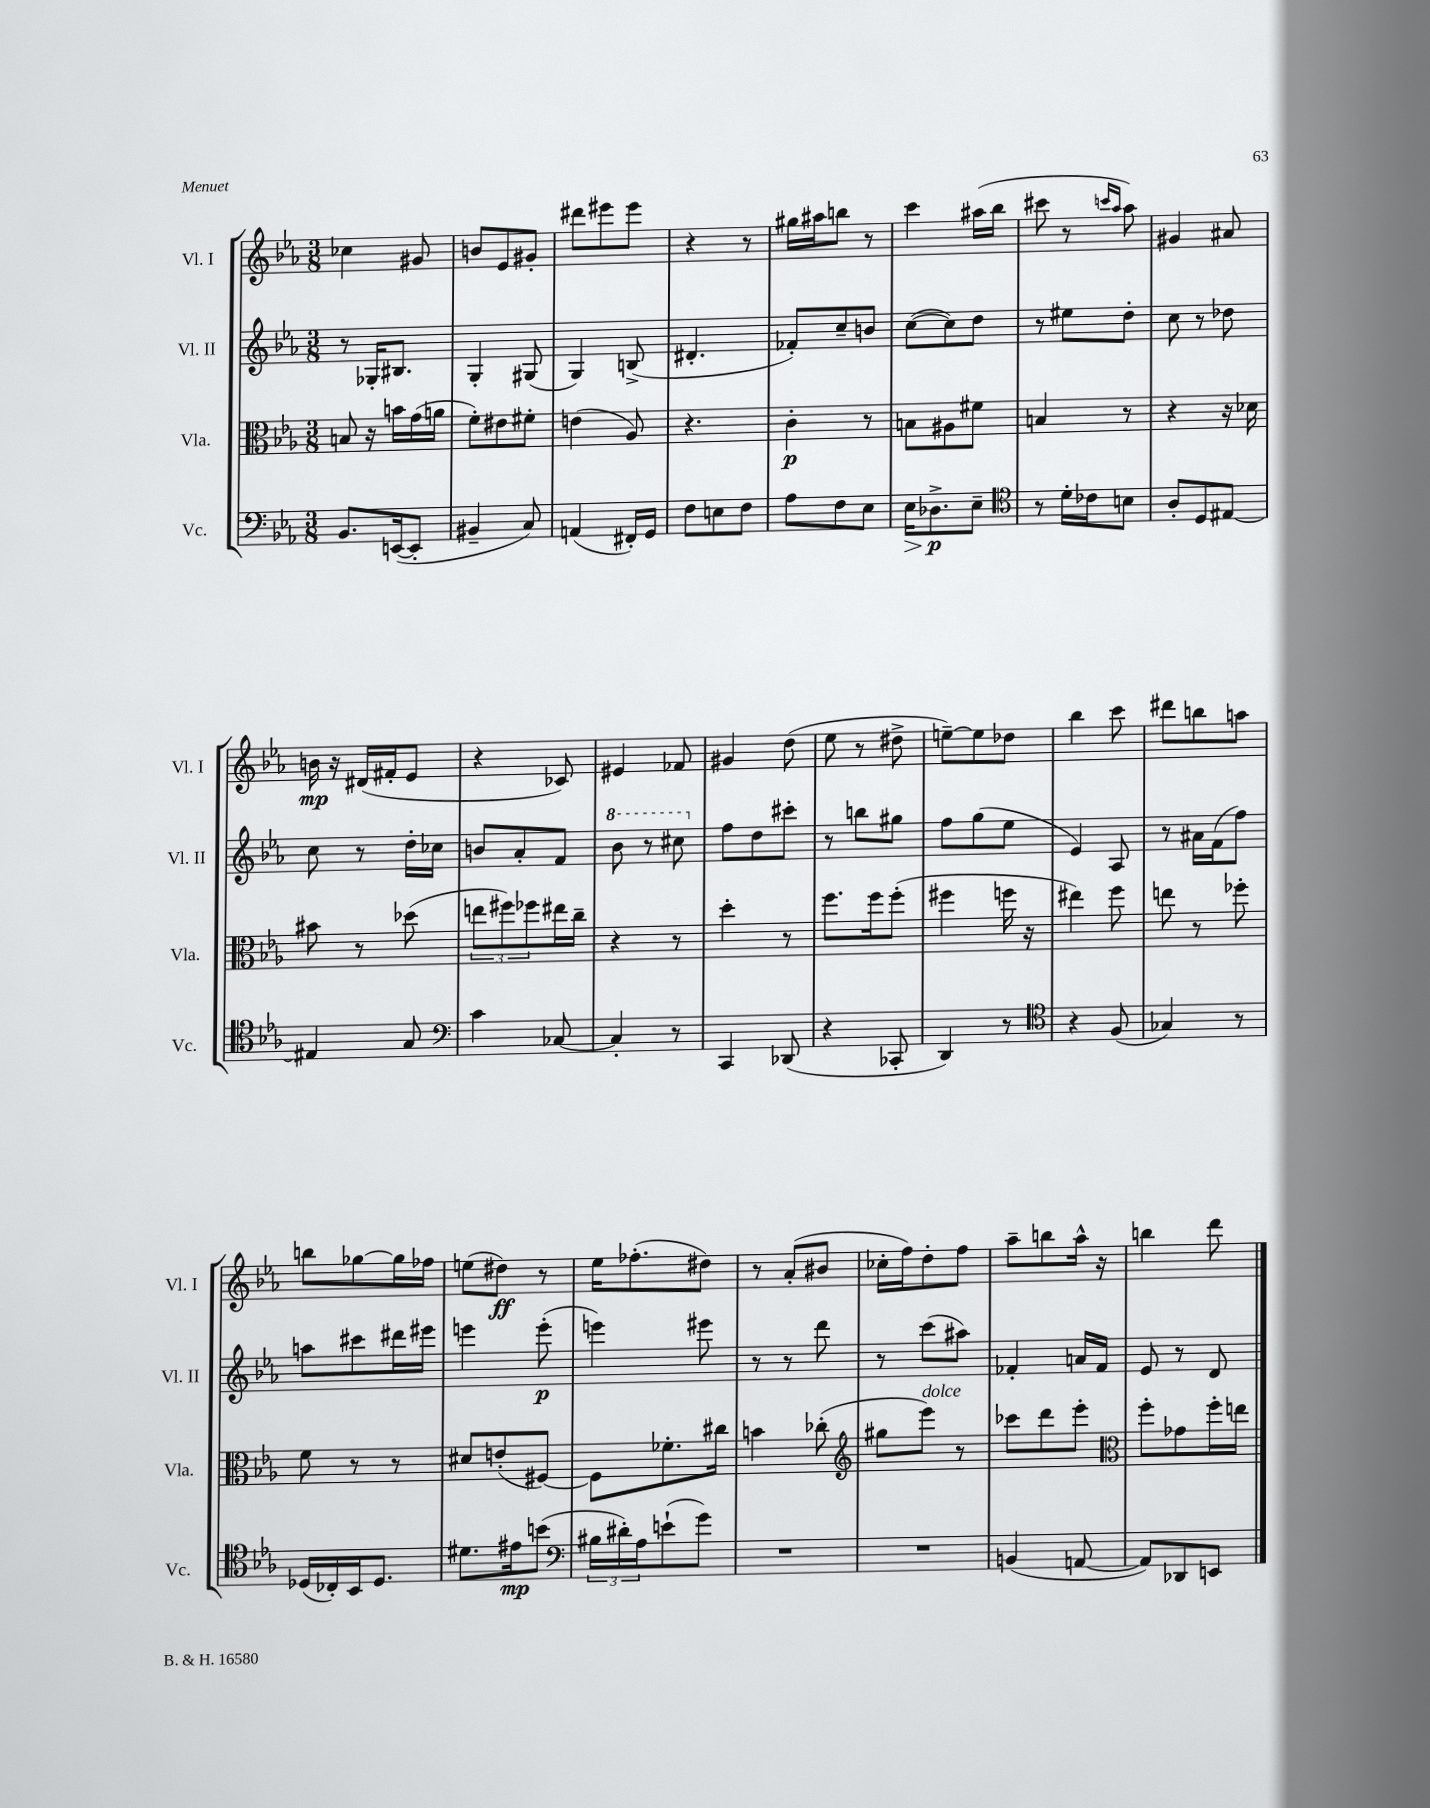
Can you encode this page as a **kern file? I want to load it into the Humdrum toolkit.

**kern	**kern	**kern	**kern
*staff4	*staff3	*staff2	*staff1
*clefF4	*clefC3	*clefG2	*clefG2
*k[b-e-a-]	*k[b-e-a-]	*k[b-e-a-]	*k[b-e-a-]
*M3/8	*M3/8	*M3/8	*M3/8
8.BB-	8B	8r	4cc-
.	16r	16G-'	.
([16EE	16b	8.B#	.
8EE']	(16g	.	8g#
.	16a	.	.
=	=	=	=
4BB#~	8f')	4G'	8b
.	8e#	.	8e-
8C)	8f#'	(8G#	8g#'
=	=	=	=
(4AA	(4e	4G)	8ddd#
.	.	.	8eee#
16FF#')	8A-)	(8B^	8eee#
16GG	.	.	.
=	=	=	=
8F	4.r	4.d#'	4r
8E	.	.	.
8F	.	.	8r
=	=	=	=
8A-	4c'	8f-')	16gg#
.	.	.	16aa#
8F	.	8cc~	8bb
8E-	8r	8b	8r
=	=	=	=
16E-	8B	([8cc	4ccc
8.D-^	.	.	.
.	8A#	8cc])	.
8E-~	8f#	8dd	(16aa#
.	.	.	16bb-
=	=	=	=
*clefC4	*	*	*
8r	4B	8r	8ccc#
16d'	.	8ee#	8r
16c-	.	.	.
.	.	.	16qqccc
.	.	.	16qqaa-
8B	8r	8dd'	8aa-)
=	=	=	=
8A-'	4r	8cc	4g#
8D	.	8r	.
[8E#	16r	8dd-	8a#
.	16d-	.	.
=	=	=	=
4E#]	8b#	8cc	16b
.	.	.	16r
.	8r	8r	(16d#
.	.	.	16f#'
8G	(8dd-	16dd'	8e-
.	.	16cc-	.
=	=	=	=
*clefF4	*	*	*
4c	12ee	8b	4r
.	12ff#)	.	.
.	.	8a-'	.
.	12ff-	.	.
[8C-	16ee#	8f	8c-)
.	16cc~	.	.
=	=	=	=
4C-']	4r	8bb-	4e#
.	.	8r	.
8r	8r	8ccc#	8f-
=	=	=	=
4CC	4dd'	8ff	4g#
.	.	8dd	.
(8DD-	8r	8ccc#'	(8dd
=	=	=	=
4r	8.ff	8r	8ee-
.	.	8bb	8r
.	16ff	.	.
8CC-'	(8ff'	8gg#	8dd#^
=	=	=	=
4DD)	4ff#	8ff	[8ee~)
.	.	(8gg	8ee]
8r	16ff	8ee-	8dd-
.	16r	.	.
=	=	=	=
*clefC4	*	*	*
4r	4ee#)	4e-)	4bb-
(8F	8ff	8A-	8ccc
=	=	=	=
4G-)	8ee	8r	8ddd#
.	8r	16a#	8bb
.	.	(16f	.
8r	8ff-'	8ff)	8aa
=	=	=	=
(16D-	8f	8aa	8bb
16C-')	.	.	.
16BB-	8r	8ccc#	[8gg-
8.D-	.	.	.
.	8r	16ddd#	16gg-]
.	.	16eee#	16ff-
=	=	=	=
8.d#	8d#	4eee	(8ee
.	(8e'	.	8dd#)
16e#	.	.	.
(8b	[8F#)	(8eee'	8r
=	=	=	=
*clefF4	*	*	*
24B#	8F#]	4eee)	16ee-
24d#')	.	.	.
.	.	.	(8.ff-'
24A-	.	.	.
(8e`	8.f-'	.	.
8g)	.	8eee#	8dd#)
.	16cc#	.	.
=	=	=	=
4.r	4b	8r	8r
.	.	8r	(8a-'
.	(8cc-'	8ddd	8b#
=	=	=	=
*	*clefG2	*	*
4.r	8gg#	8r	16cc-'
.	.	.	16ff)
.	8eee-)	(8ccc	8dd'
.	8r	8aa#)	8ff
=	=	=	=
(4BB	8ccc-	4f-'	8aa-~
.	8ddd	.	8bb
[8AA	8eee-'	16a	16aa-^^
.	.	16f-	16r
=	=	=	=
*	*clefC3	*	*
8AA])	8ff'	8e-	4bb
8DD-	8g-	8r	.
8EE	16ff'	8d	8ddd
.	16ee	.	.
==	==	==	==
*-	*-	*-	*-
